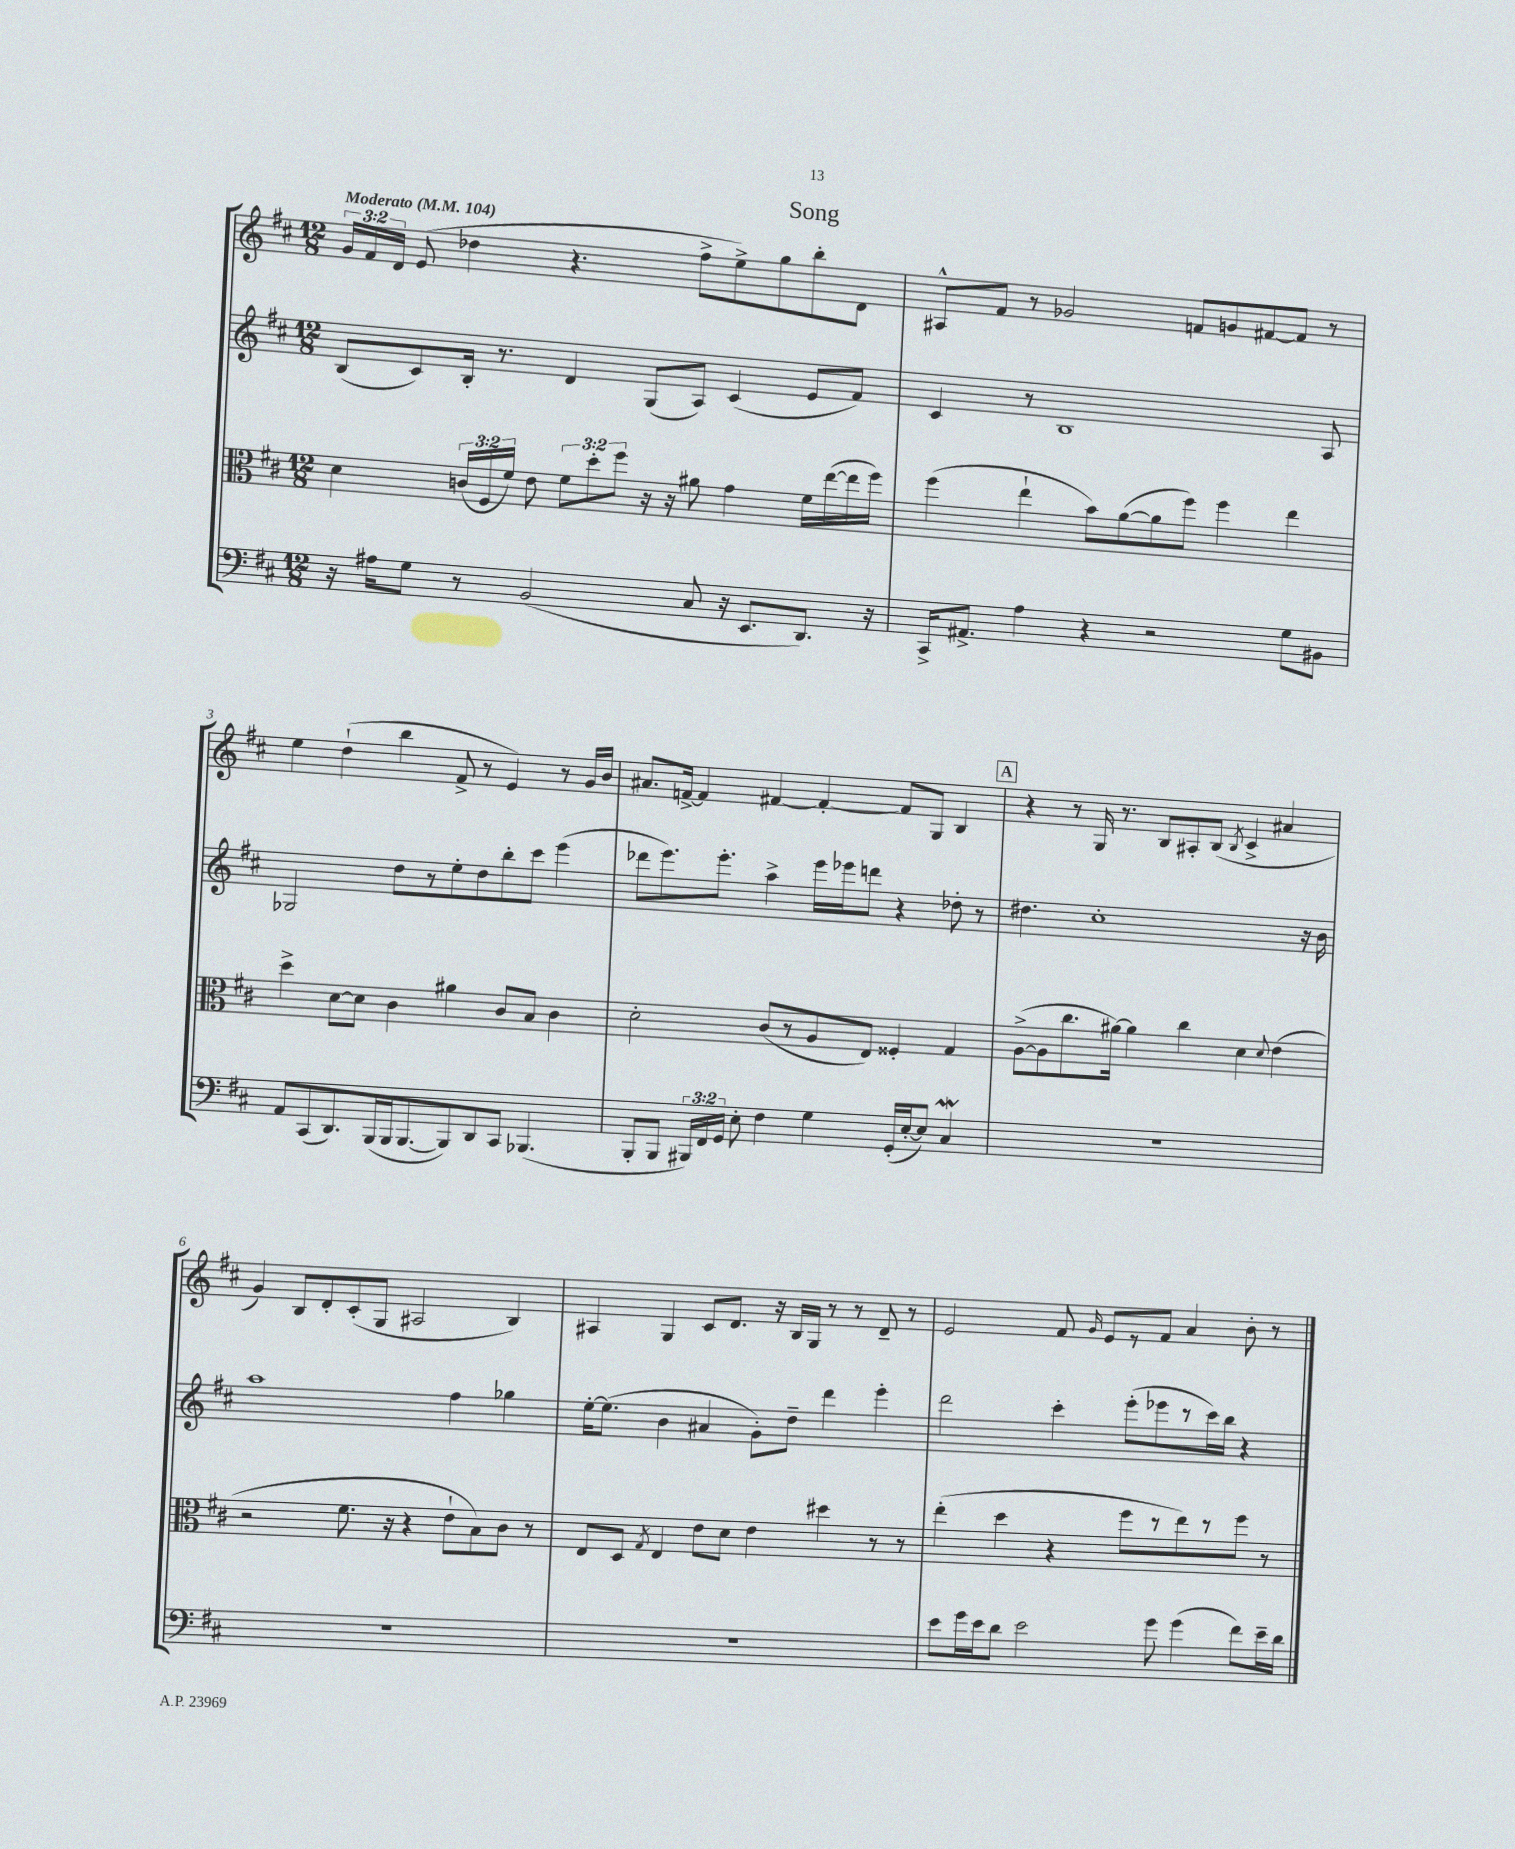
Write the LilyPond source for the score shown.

\header { title = "Song" }
<<
\new StaffGroup <<
\new Staff = "s0" {
    \clef treble \key d \major \numericTimeSignature \time 12/8 \override Staff.TupletNumber.text = #tuplet-number::calc-fraction-text \tempo "Moderato" 4 = 104
    \autoBeamOff \tuplet 3/2 { g'16[ fis'16 d'16] } e'8( des''4 r4. fis''8[-> e''8->) g''8 b''8-. d'8] |
    ais8[-^ fis'8] r8 ges'2 f'8[ g'8 fis'8~ fis'8] r8 |
    e''4 d''4-!( b''4 fis'8-> r8 e'4) r8 g'16[ b'16] |
    ais'8.[ f'16]~-> f'4 fis'4~ fis'4~-. fis'8[ g8] b4 |
    \mark \markup { \box "A" } r4 r8 g16 r8. b8[ ais8-. b8]( \acciaccatura { b8 } cis'4-> ais'4 |
    g'4) b8[ d'8-. cis'8-.( g8] ais2 b4) |
    ais4 g4 cis'8[ d'8.] r16 b16[ g16] r8 r8 d'8-- r8 |
    e'2 fis'8 \grace { g'16 } e'8[ r8 fis'8] a'4 b'8-. r8 \bar "|." |
}
\new Staff = "s1" {
    \clef treble \key d \major \numericTimeSignature \time 12/8
    \autoBeamOff b8[( cis'8) b16]-. r8. d'4 g8[( a8]) cis'4( e'8[ fis'8]) |
    cis'4 r8 b1 a8 |
    ges2 d''8[ r8 e''8-. d''8 b''8-. cis'''8] e'''4( |
    des'''8[ e'''8.) e'''8.]-. a''4-> e'''16[ ees'''16 d'''8] r4 des''8-. r8 |
    \mark \markup { \box "A" } dis''4. cis''1-. r16 b'16 |
    a''1 fis''4 ges''4 |
    e''16[~-. e''8.]( b'4 ais'4 g'8[-.) d''8]-- d'''4 e'''4-. |
    d'''2 cis'''4-. e'''8[-.( ees'''8 r8 cis'''16) b''16] r4 \bar "|." |
}
\new Staff = "s2" {
    \clef alto \key d \major \numericTimeSignature \time 12/8 \override Staff.TupletNumber.text = #tuplet-number::calc-fraction-text
    \autoBeamOff d'4 \tuplet 3/2 { c'16[( fis16 fis'16]) } e'8 \tuplet 3/2 { fis'8[ d''8-. fis''8] } r16 r16 ais'8 g'4 fis'16[ e''16~( e''16 fis''16]) |
    fis''4( e''4-! b'8[) a'8~( a'8 fis''8]) fis''4 e''4 |
    d''4-> d'8[~ d'8] cis'4 ais'4 cis'8[ b8] cis'4 |
    d'2-. cis'8[( r8 a8 e8]) fisis4-. g4 |
    \mark \markup { \box "A" } a8[~->( a8 cis''8. ais'16]~) ais'4 cis''4 d'4 \appoggiatura { d'8 } e'4( |
    r2 fis'8. r16 r4 e'8[-! b8) cis'8] r8 |
    e8[ d8] \acciaccatura { g8 } e4 e'8[ d'8] e'4 dis''4 r8 r8 |
    e''4-.( d''4 r4 fis''8[ r8 e''8) r8 fis''8] r8 \bar "|." |
}
\new Staff = "s3" {
    \clef bass \key d \major \numericTimeSignature \time 12/8 \override Staff.TupletNumber.text = #tuplet-number::calc-fraction-text
    \autoBeamOff r16 ais16[ g8] r8 b,2( cis8 r16 e,8.[ d,8.]) r16 |
    cis,16[-> ais,8.]-> a4 r4 r2 g8[ bis,8] |
    a,8[ cis,8( d,8.) b,,16( b,,16 b,,8.~ b,,8) d,8 cis,8] bes,,4.( |
    b,,8[-. b,,8] \tuplet 3/2 { bis,,16[) fis,16 g,16] } e8-. fis4 g4 g,16[-.( e16~-. e8]) cis4\mordent |
    \mark \markup { \box "A" } R1. |
    R1. |
    R1. |
    e'8[ g'16 e'16 d'8] e'2 g'8 g'4( fis'8[) e'16-- d'16] \bar "|." |
}
>>
>>
